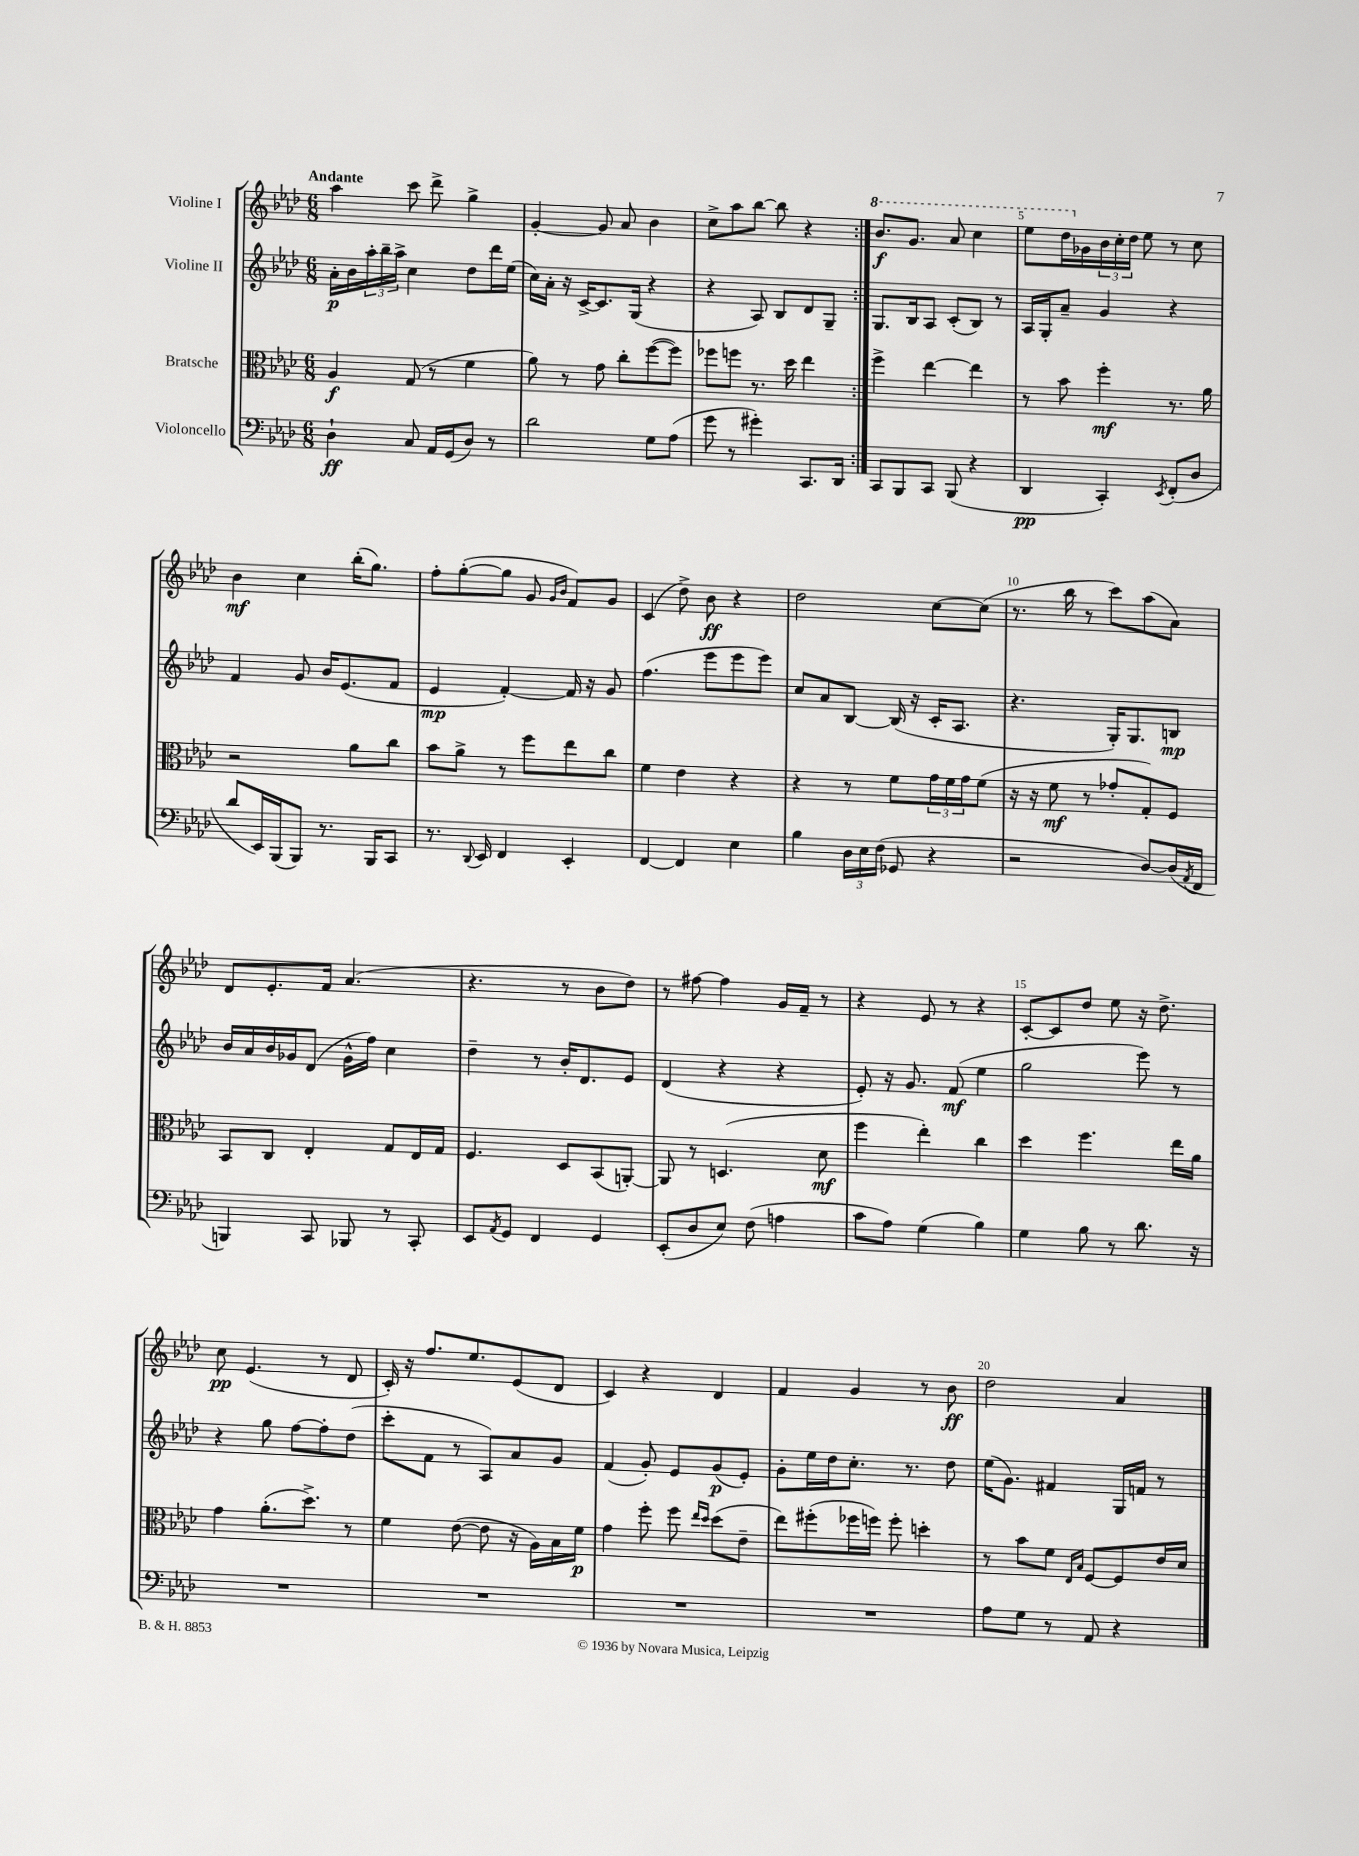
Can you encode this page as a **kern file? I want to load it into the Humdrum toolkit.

**kern	**kern	**kern	**kern
*staff4	*staff3	*staff2	*staff1
*clefF4	*clefC3	*clefG2	*clefG2
*k[b-e-a-d-]	*k[b-e-a-d-]	*k[b-e-a-d-]	*k[b-e-a-d-]
*M6/8	*M6/8	*M6/8	*M6/8
4D-`	4A-	16a-'	4aa-
.	.	16b-	.
.	.	24aa-'	.
.	.	24bb-~	.
.	.	24aa-^	.
8C	(8G	4cc	8ccc
16AA-	8r	.	8ddd-^
(16GG	.	.	.
8D-)	4f	8dd-	4gg^
8r	.	16ddd-	.
.	.	(16ee-	.
=	=	=	=
2d-	8a-)	16cc)	[4g'
.	.	16a-'	.
.	8r	16r	.
.	.	[16c^	.
.	8g	8.c]	8g]
.	8cc'	.	8a-
.	.	(16G	.
8G	([8ff	4r	4b-
(8A-	8ff])	.	.
=	=	=	=
8g	8ff-	4r	8cc^
8r	8ff	.	8aa-
4g#')	8.r	8A-)	[8bb-
.	.	8B-	8bb-]
.	16dd-	.	.
8.CC	4ee-	8d-	4r
.	.	8G~	.
16DD-	.	.	.
=:|!	=:|!	=:|!	=:|!
8CC	4ff^	8.G	8.bb-
8BBB-	.	.	.
.	.	16B-	8.gg
8CC	[4ee-	8A-	.
(8BBB-	.	(8c'	8aa-
4r	4ee-]	8B-)	4ccc
.	.	8r	.
=	=	=	=
4DD-	8r	16A-	8eee-
.	.	16G'	.
.	8b-	8a-~	16ddd-
.	.	.	16g-
4CC')	4ff'	4g	24b-
.	.	.	24cc'
.	.	.	24dd-
.	.	.	8ee-
8qEE-	.	.	.
(8FF'	8.r	4r	8r
8D-	.	.	8cc
.	16a-	.	.
=	=	=	=
8d-	2r	4f	4b-
16EE-)	.	.	.
(16BBB-	.	.	.
8BBB-)	.	8g	4cc
8.r	.	16b-	.
.	.	(8.e-	.
.	8a-	.	(16bb-'
16BBB-	.	.	8.gg)
8CC	8cc	8f	.
=	=	=	=
8.r	8b-	4e-	8ff'
.	8a-^	.	([8gg'
8qqDD-	.	.	.
16EE-	.	.	.
4FF	8r	[4f')	8gg]
.	8ff	.	8g
.	.	.	16qqg
.	.	.	16qqb-
4EE-'	8ee-	16f]	8f)
.	.	16r	.
.	8cc	8g	8g
=	=	=	=
[4FF	4f	(4.ff	(4c
4FF]	4e-	.	8dd-^)
.	.	8eee-	8b-
4E-	4r	8eee-	4r
.	.	8eee-)	.
=	=	=	=
4B-	4r	8cc	2dd-
.	.	8a-	.
24D-	8r	[8B-	.
24E-	.	.	.
(24F	.	.	.
8GG-	8f	(16B-]	.
.	.	16r	.
4r	24g	16c'	[8cc
.	24f	.	.
.	.	8.A-	.
.	24g	.	.
.	(8f	.	(8cc]
=	=	=	=
2r	16r	4.r	8.r
.	16r	.	.
.	8f	.	.
.	.	.	16bb-
.	8r	.	8r
.	8g-'	16G')	8ccc)
.	.	8.G	.
[8D-)	8G')	.	(8aa-
(16D-]	8F	8B	8a-)
8qAA-	.	.	.
16FF	.	.	.
=	=	=	=
4BBB)	8BB-	16b-	8d-
.	.	16a-	.
.	8C	16b-	8.e-'
.	.	16g-	.
8CC	4E-'	(8d-	.
.	.	.	16f
8BBB-	.	16g-^^	(4.a-
.	.	16ff)	.
8r	8G	4cc	.
8CC'	16E-	.	.
.	16G	.	.
=	=	=	=
8EE-	4.F	4dd-~	4.r
8qAA-	.	.	.
8GG	.	.	.
4FF	.	8r	.
.	8D-	16b-'	8r
.	.	8.d-	.
4GG	(8BB-	.	8b-
.	[8AA')	8e-	8dd-)
=	=	=	=
(8EE-'	8AA]	(4d-	8r
8D-	8r	.	[8ff#
8E-)	(4.D	4r	4ff#]
(8F	.	.	.
4A	.	4r	16g
.	.	.	16f~
.	8d-	.	8r
=	=	=	=
8c	4ff	8e-')	4r
8A-)	.	16r	.
.	.	8.g	.
(4G	4ee-')	.	8e-
.	.	(8f	8r
4B-)	4cc	4ee-	4r
=	=	=	=
4G	4dd-	2gg	[8c'
.	.	.	8c]
8B-	4.ff	.	8dd-
8r	.	.	8ee-
8.d-	.	8eee-)	16r
.	.	.	8.dd-^
.	16ee-	8r	.
16r	16a-	.	.
=	=	=	=
2.r	4g	4r	8cc
.	.	.	(4.e-
.	(8.a-'	8gg	.
.	.	[8ff	.
.	8.dd-^)	.	.
.	.	8ff']	8r
.	8r	(8dd-	8d-
=	=	=	=
2.r	4f	8ccc'	16c')
.	.	.	16r
.	.	8f	8.ff
.	([8e-	8r	.
.	.	.	8.ee-
.	8e-]	8A-)	.
.	16r	8a-	(8e-
.	16A-)	.	.
.	16B-	8g	8d-
.	16f	.	.
=	=	=	=
2.r	4g	(4f	4c)
.	8ff'	8g')	4r
.	8ff	8e-	.
.	16qqee-	.	.
.	16qqdd-	.	.
.	(8dd-	(8g	4d-
.	8e-~	8e-')	.
=	=	=	=
2.r	8ee-)	8g'	4f
.	(8ff#'	16ee-	.
.	.	16dd-	.
.	16ff-	8.cc'	4g
.	16ff)	.	.
.	8ff'	.	.
.	.	8.r	.
.	4dd'	.	8r
.	.	8dd-	8b-
=	=	=	=
8A-	8r	(16ee-	2dd-
.	.	8.g)	.
8G	8b-	.	.
8r	8f	4f#	.
.	16qqE-	.	.
.	16qqB-	.	.
8AA-	[8F	.	.
4r	8F]	16G	4a-
.	.	16f	.
.	16e-	8r	.
.	16d-	.	.
==	==	==	==
*-	*-	*-	*-
